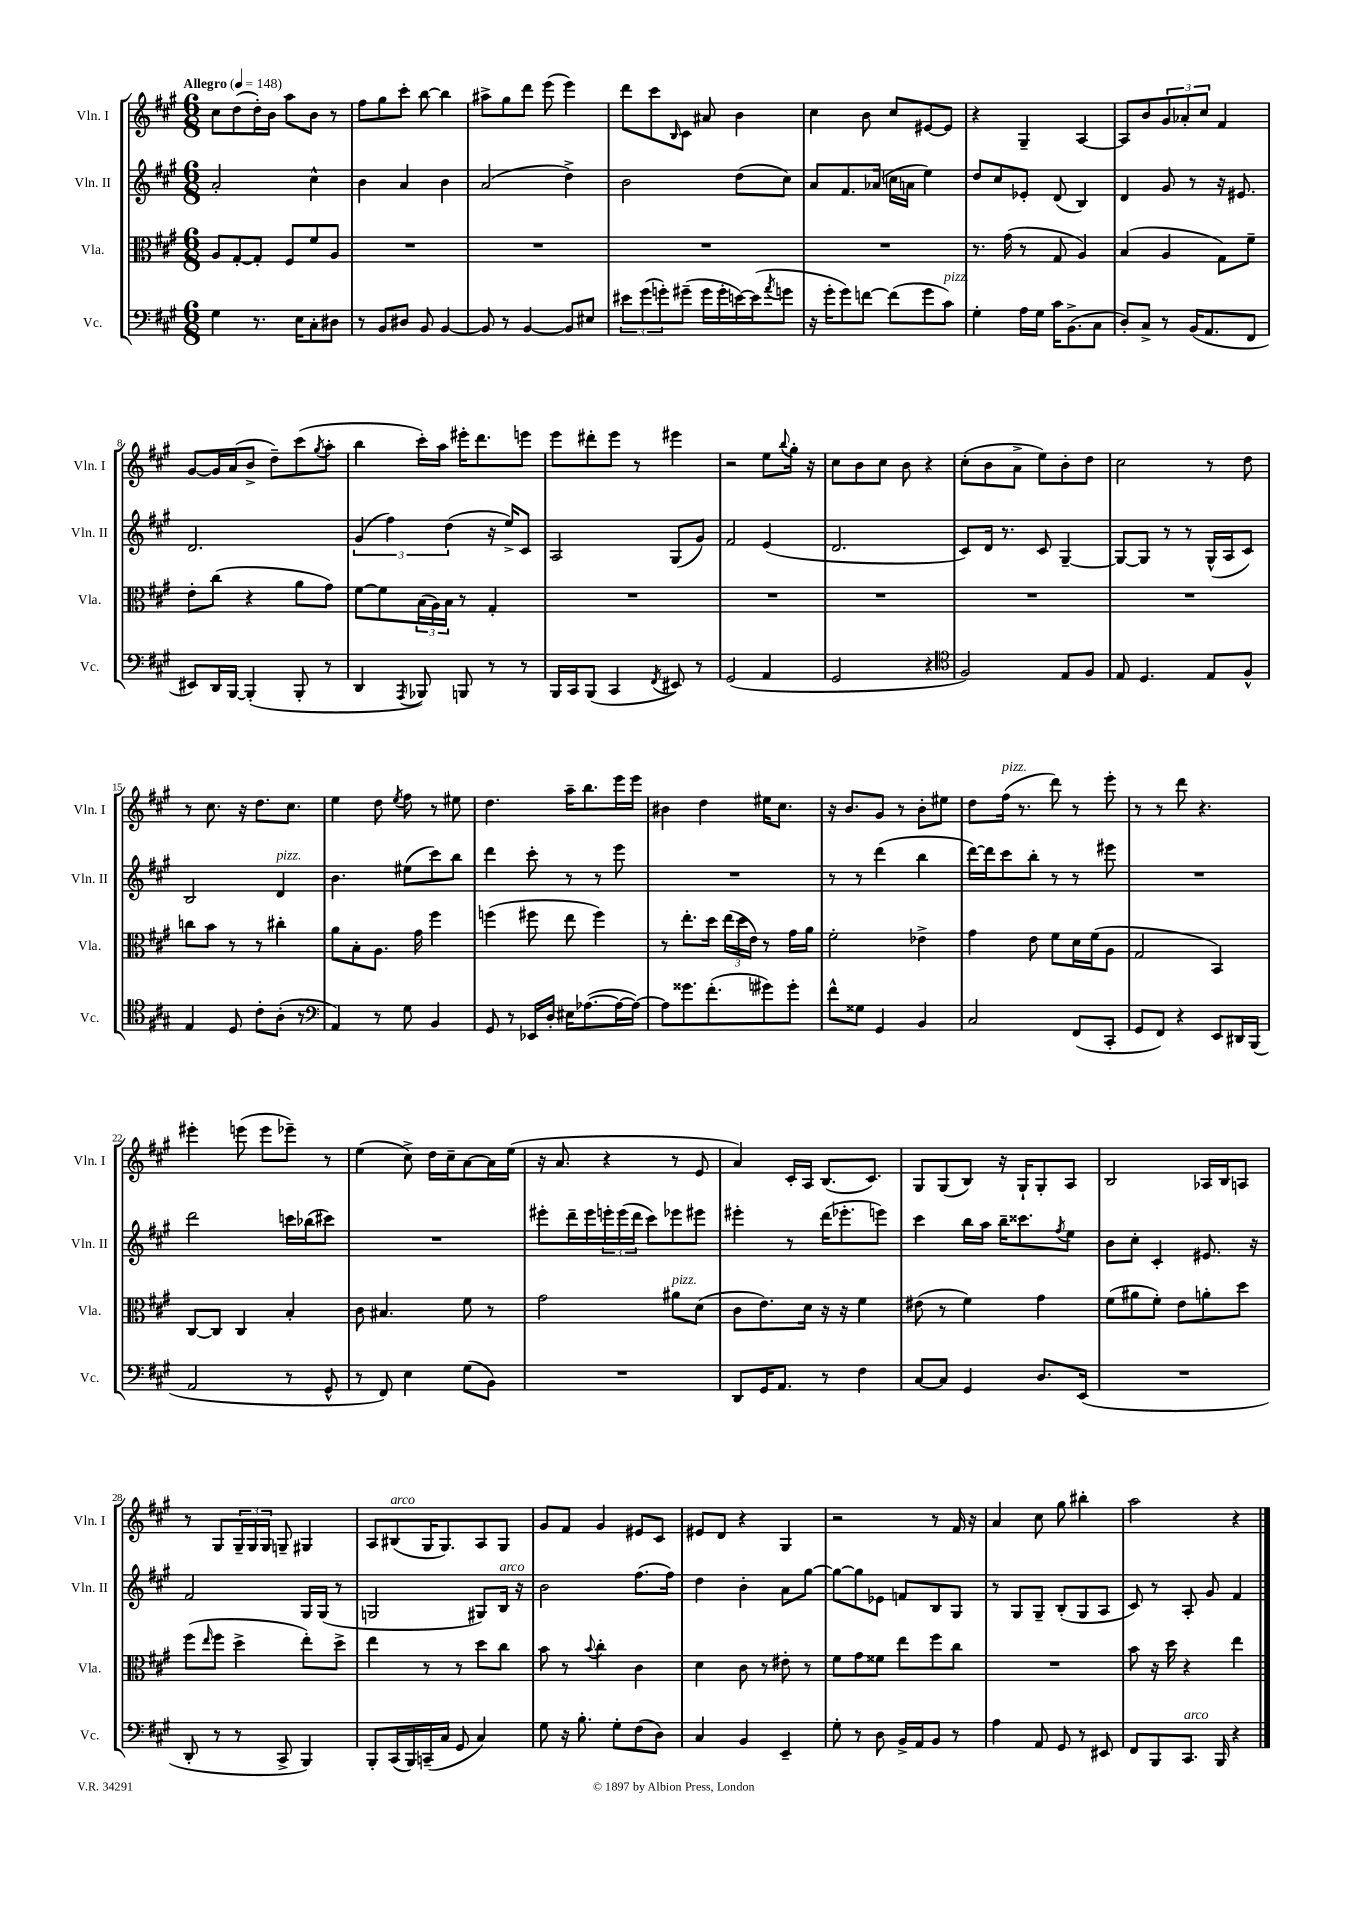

**kern	**kern	**kern	**kern
*staff4	*staff3	*staff2	*staff1
*clefF4	*clefC3	*clefG2	*clefG2
*k[f#c#g#]	*k[f#c#g#]	*k[f#c#g#]	*k[f#c#g#]
*M6/8	*M6/8	*M6/8	*M6/8
*MM148	*MM148	*MM148	*MM148
4G#	8A	2a'	8cc#
.	[8G#'	.	(8dd
8.r	8G#']	.	16dd')
.	.	.	16b
.	8F#	.	8aa
16E	.	.	.
8C#'	8f#	4cc#^^	8b
8D#	8A	.	8r
=	=	=	=
8r	2.r	4b	8ff#
8BB	.	.	8gg#
8D#	.	4a	8ccc#'
8BB	.	.	[8bb
[4BB	.	4b	4bb]
=	=	=	=
8BB]	2.r	(2a	8aa#^
8r	.	.	8gg#
[4BB	.	.	8ddd
.	.	.	(8eee
8BB]	.	4dd^)	4eee)
8E#	.	.	.
=	=	=	=
12e#	2.r	2b	8ddd
(12g#	.	.	.
.	.	.	8ccc#
12g')	.	.	.
.	.	.	16qqB
(8g#~	.	.	8c#
16g#	.	.	8a#
16g#'	.	.	.
[16e)	.	(8dd	4b
(16e]	.	.	.
8qa	.	.	.
8g	.	8cc#)	.
=	=	=	=
16r	2.r	8a	4cc#
16g#'	.	.	.
8g#)	.	8.f#	.
[8f	.	.	8b
.	.	(16a-	.
(8f]	.	16cc	8cc#
.	.	16a	.
8g#	.	4ee)	[8e#
8c#)	.	.	8e#]
=	=	=	=
4G#'	8.r	8dd	4r
.	.	8cc#	.
.	(16g#	.	.
16A	8r	8e-'	4G#~
16G#	.	.	.
16c#	8G#	(8d	.
(8.BB^	.	.	.
.	4A)	4B)	[4A
8C#	.	.	.
=	=	=	=
8D')	(4B	4d	8A]
8C#^	.	.	8b
8r	4A	8g#	12g#
.	.	.	12a-'
(16BB	.	8r	.
.	.	.	12cc#
8.AA	.	.	.
.	8G#)	16r	4f#
.	.	8.e#	.
8FF#	8f#~	.	.
=	=	=	=
8EE#)	8e'	2.d	[8g#
16DD	(8cc#	.	16g#]
[16BBB	.	.	(16a
(4BBB']	4r	.	8b^
.	.	.	8dd~)
8BBB'	8a	.	(8ccc#
.	.	.	8qgg#
8r	8g#)	.	8aa'
=	=	=	=
4DD	[8f#	(6g#	4bb
.	8f#]	.	.
.	.	6ff#)	.
8qAAA	.	.	.
8BBB-)	(24B	.	16ccc#')
.	24A)	.	.
.	.	.	16aa
.	24B	(6dd	.
8BBB	8r	.	16eee#'
.	.	.	8.ddd
8r	4G#'	16r	.
.	.	16ee^)	.
8r	.	8c#	8eee
=	=	=	=
16BBB	2.r	2A	8eee
16CC#	.	.	.
(8BBB	.	.	8ddd#'
4CC#	.	.	8eee
.	.	.	8r
8qFF#	.	.	.
8EE#)	.	(8G#	4eee#
8r	.	8g#)	.
=	=	=	=
(2GG#	2.r	2f#	2r
4AA	.	(4e	8ee
.	.	.	8qqbb
.	.	.	16gg#'
.	.	.	16r
=	=	=	=
2GG#	2.r	2.d	8cc#
.	.	.	8b
.	.	.	8cc#
.	.	.	8b
4r	.	.	4r
=	=	=	=
*clefC4	*	*	*
2F#)	2.r	8c#)	(8cc#'
.	.	16d	8b
.	.	8.r	.
.	.	.	8a^
.	.	8c#	8ee)
8E	.	[4G#~	8b'
8F#	.	.	8dd
=	=	=	=
8E	2.r	8G#_	2cc#
4.D	.	8G#]	.
.	.	8r	.
.	.	8r	.
8E	.	(16G#^^	8r
.	.	16A	.
8F#^^	.	8c#)	8dd
=	=	=	=
4E	8cc	2B	8r
.	8b	.	8.cc#
8D	8r	.	.
.	.	.	16r
8c#'	8r	.	8.dd
(8A'	4cc#'	4d	.
.	.	.	8.cc#
8r	.	.	.
=	=	=	=
*clefF4	*	*	*
4AA)	8a	4.b	4ee
.	8B'	.	.
8r	8.A	.	8dd
.	.	.	8qee
8G#	.	(8ee#	8ff#
.	16g#	.	.
4BB	4ff#	8ccc#)	8r
.	.	8bb	8ee#
=	=	=	=
8GG#	(4ff	4ddd	4.dd
8r	.	.	.
16EE-	8ff#	8ccc#'	.
16D'	.	.	.
16E#	8ee	8r	16aa~
([8.A-	.	.	8.bb
.	4ff#)	8r	.
16A-_	.	8eee	16eee
16A-_)	.	.	16eee
=	=	=	=
8A-]	8r	2.r	4b#
8.g##	8.ee'	.	.
.	.	.	4dd
(8.f#'	16dd	.	.
.	(24ee	.	.
.	24dd	.	.
.	24e)	.	.
8g#)	8r	.	16ee#
.	.	.	8.cc#
8g#'	16g#	.	.
.	16a	.	.
=	=	=	=
8f#^^	2f#'	8r	16r
.	.	.	8.b
8G##	.	8r	.
4GG#	.	(4ddd	8g#
.	.	.	8r
4BB	4e-^	4bb	8b'
.	.	.	8ee#
=	=	=	=
2C#	4g#	[16ddd)	8dd
.	.	16ddd]	.
.	.	8ccc#	(16ff#
.	.	.	8.r
.	8e	8bb'	.
.	8f#	8r	8ddd)
(8FF#	16d	8r	8r
.	(16f#	.	.
8CC#'	8A	8eee#	8eee'
=	=	=	=
8GG#	2G#	2.r	8r
8FF#)	.	.	8r
4r	.	.	8ddd
.	.	.	4.r
8EE	4BB)	.	.
16DD#	.	.	.
(16BBB	.	.	.
=	=	=	=
2AA	[8C#	2ddd	4eee#'
.	8C#]	.	.
.	4C#	.	(8eee
.	.	.	8eee
8r	4B'	16ccc	8eee-~)
.	.	(16bb-	.
8GG#^^	.	8ccc#)	8r
=	=	=	=
8r	8c#	2.r	(4ee
8FF#)	4.B#	.	.
4E	.	.	8cc#^)
.	.	.	16dd
.	.	.	16cc#~
(8G#	8f#	.	[8a
8BB)	8r	.	16a]
.	.	.	(16ee
=	=	=	=
2.r	2g#	8eee#'	16r
.	.	.	8.a
.	.	16ddd~	.
.	.	16eee#	.
.	.	24eee'	4r
.	.	(24eee	.
.	.	24ddd	.
.	.	8ccc#)	.
.	8a#	8eee-	8r
.	(8d	8eee#	8e
=	=	=	=
8DD	8c#	4eee#'	4a)
16GG#	8.e)	.	.
8.AA	.	.	.
.	.	8r	16c#'
.	16d	.	16A
8r	16r	(16ddd	(8.B
.	16r	8.eee-'	.
4F#	4f#	.	.
.	.	.	8.c#)
.	.	8eee)	.
=	=	=	=
[8C#	(8e#	4ccc#	8G#
8C#]	8r	.	(8G#
4GG#	4f#)	16bb	8B)
.	.	16aa	.
.	.	16bb~	16r
.	.	8.ccc##	16G#`
8.D	4g#	.	8G#'
.	.	8qff#	.
.	.	8ee	8A
(16EE	.	.	.
=	=	=	=
2.r	(8f#	8b	2B
.	8a#	8cc#'	.
.	8f#')	4c#'	.
.	8e	.	.
.	8a'	8.e#	16A-
.	.	.	16B
.	8dd	.	8A
.	.	16r	.
=	=	=	=
8DD'	(8ff#	2f#	8r
.	16qqee	.	.
8r	8ff#	.	8G#
8r	4dd^	.	24G#~
.	.	.	24G#
.	.	.	24G#
8CC#^	.	.	8G~
4BBB)	8ee')	16G#	4G#
.	.	(16G#	.
.	8dd^	8r	.
=	=	=	=
8BBB'	4ee	2G	8A
(16CC#	.	.	(8B#
16BBB)	.	.	.
(16CC~	8r	.	16G#
16C#	.	.	8.G#)
8GG#	8r	.	.
4C#)	8dd	8G#)	8A
.	8cc#	16B	8G#
.	.	16r	.
=	=	=	=
8G#	8b	2b	8g#
16r	8r	.	8f#
8.B'	.	.	.
.	8qqb	.	.
.	4cc#'	.	4g#
8G#'	.	.	.
(8F#	4c#	(8.ff#	8e#
8D)	.	.	8c#
.	.	16ff#)	.
=	=	=	=
4C#	4d	4dd	8e#
.	.	.	8d
4BB	8c#	4b'	4r
.	8r	.	.
4EE~	8e#'	8a	4G#
.	8r	[8gg#	.
=	=	=	=
8G#'	8f#	8gg#_	2r
8r	8g#	8gg#]	.
8D	8f##	8e-	.
16BB^	8ee	8f	.
16AA	.	.	.
8BB	8ff#	8B	8r
8r	8cc#	8G#	16f#
.	.	.	16r
=	=	=	=
4A	2.r	8r	4a
.	.	8G#	.
8AA	.	8G#~	8cc#
8GG#	.	(8B'	8gg#
8r	.	8G#	4bb#'
8EE#	.	8A	.
=	=	=	=
8FF#	8b	8c#)	2aa
8BBB	16r	8r	.
.	16dd	.	.
8.CC#	4r	8A'	.
.	.	8g#	.
16BBB	.	.	.
4r	4ee	4f#	4r
==	==	==	==
*-	*-	*-	*-
